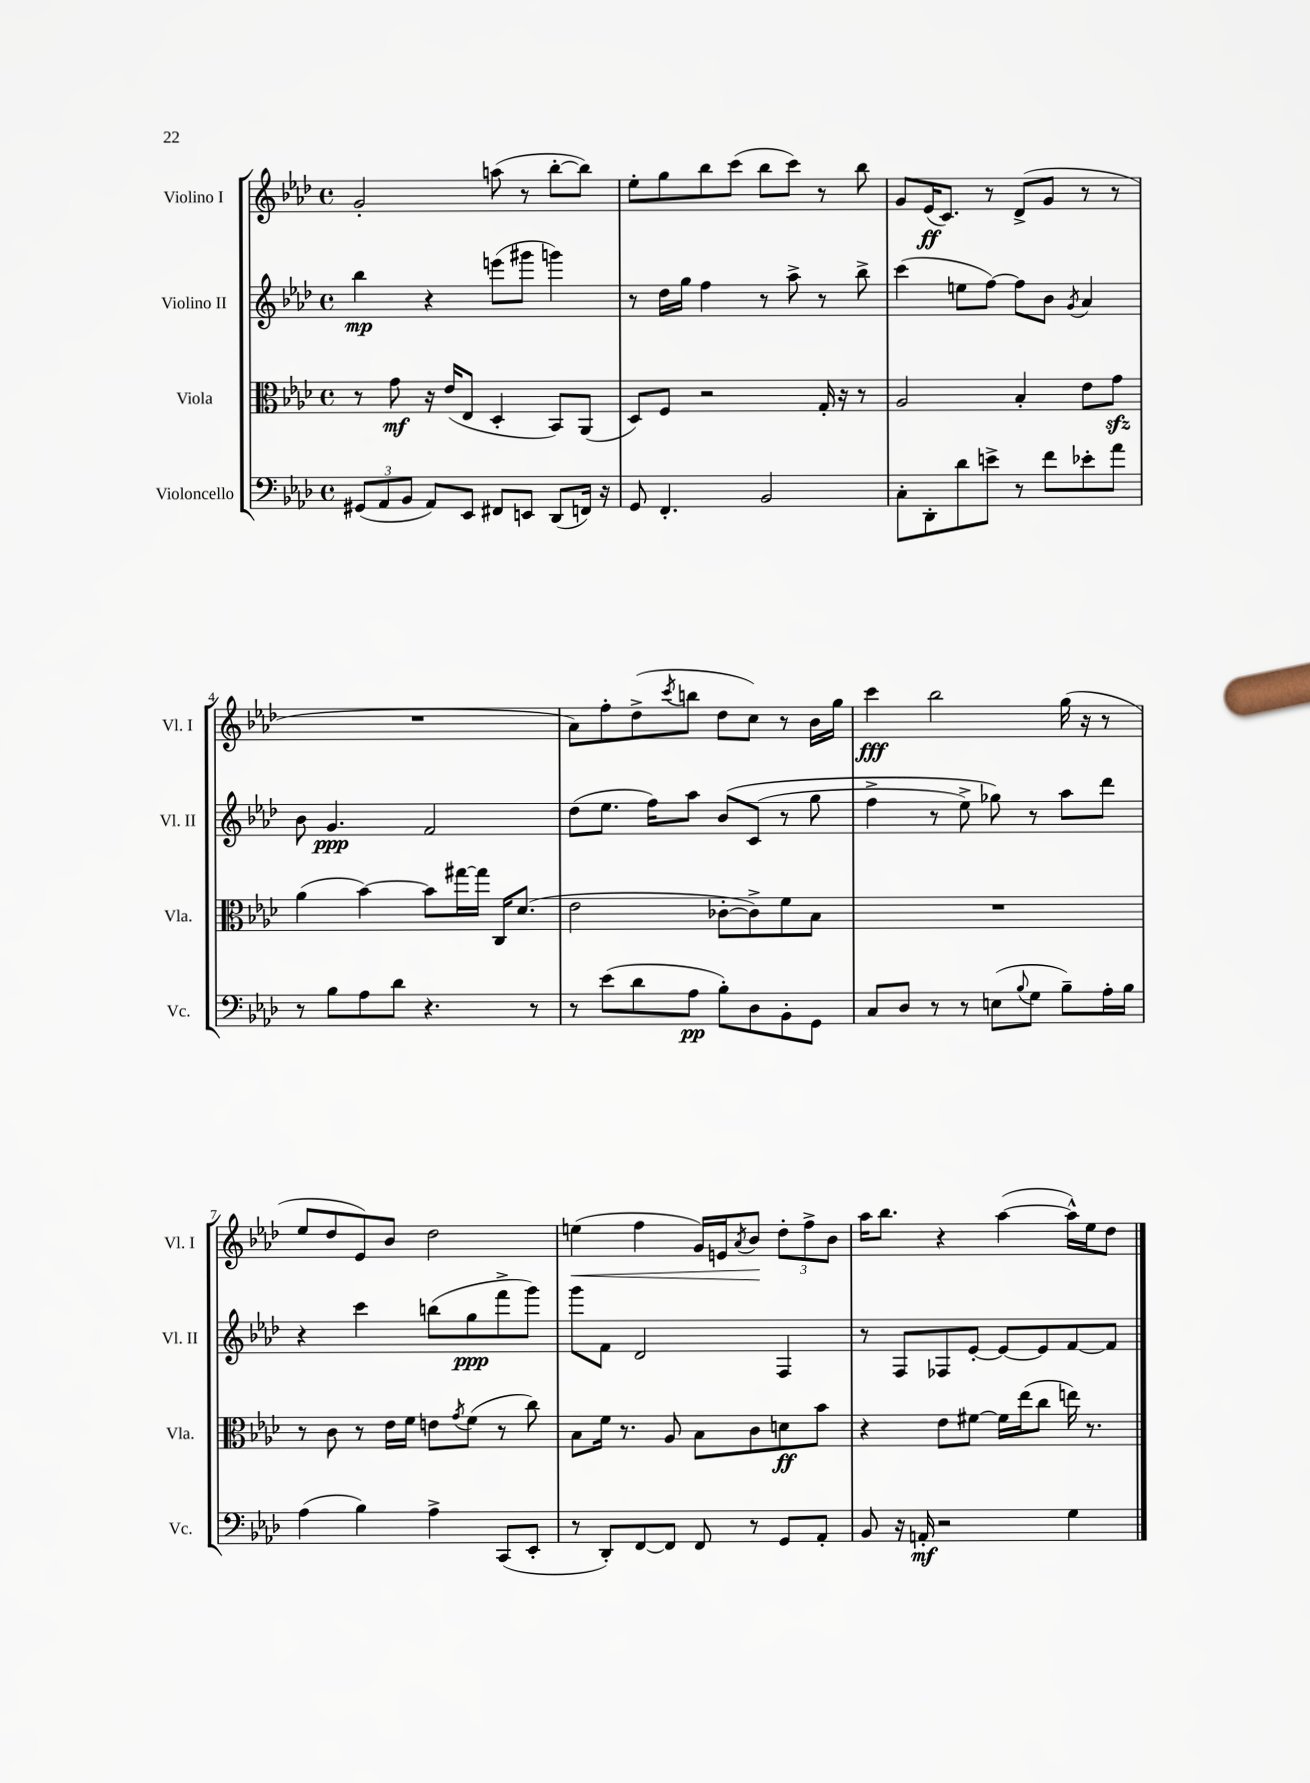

**kern	**dynam	**kern	**dynam	**kern	**dynam	**kern	**dynam
*part4	*part4	*part3	*part3	*part2	*part2	*part1	*part1
*staff4	*staff4	*staff3	*staff3	*staff2	*staff2	*staff1	*staff1
*I"Violoncello	*	*I"Viola	*	*I"Violino II	*	*I"Violino I	*
*I'Vc.	*	*I'Vla.	*	*I'Vl. II	*	*I'Vl. I	*
*clefF4	*	*clefC3	*	*clefG2	*	*clefG2	*
*k[b-e-a-d-]	*	*k[b-e-a-d-]	*	*k[b-e-a-d-]	*	*k[b-e-a-d-]	*
*M4/4	*	*M4/4	*	*M4/4	*	*M4/4	*
*met(c)	*	*met(c)	*	*met(c)	*	*met(c)	*
=1	=1	=1	=1	=1	=1	=1	=1
(12GG#X/L	.	8r	.	4bb-\	mp	2g'/	.
12AA-/	.	.	.	.	.	.	.
.	.	8g\	mf	.	.	.	.
12BB-/J	.	.	.	.	.	.	.
8AA-/L)	.	16r	.	4r	.	.	.
.	.	(16e-/KL	.	.	.	.	.
8EE-/J	.	8E-/J	.	.	.	.	.
8FF#X/L	.	4D-'/	.	(8eeen\L	.	(8aan\	.
8EEn/J	.	.	.	8ggg#X\J	.	8r	.
(8DD-/L	.	8BB-/L)	.	4gggn\)	.	[8bb-'\L	.
16FFn/Jk)	.	(8AA-/J	.	.	.	8bb-\J])	.
16r	.	.	.	.	.	.	.
=2	=2	=2	=2	=2	=2	=2	=2
8GG/	.	8D-/L)	.	8r	.	8ee-'\L	.
4.FF'/	.	8F/J	.	16dd-\LL	.	8gg\	.
.	.	.	.	16gg\JJ	.	.	.
.	.	2r	.	4ff\	.	8bb-\	.
.	.	.	.	.	.	(8ccc\J	.
2BB-/	.	.	.	8r	.	8bb-\L	.
.	.	.	.	8aa-^\	.	8ccc\J)	.
.	.	16G'/	.	8r	.	8r	.
.	.	16r	.	.	.	.	.
.	.	8r	.	8bb-^\	.	8bb-\	.
=3	=3	=3	=3	=3	=3	=3	=3
8C'\L	.	2A-/	.	(4ccc\	.	8g/L	.
8DD-'\	.	.	.	.	.	(16e-/K	ff
.	.	.	.	.	.	8.c/J)	.
8d-\	.	.	.	8een\L	.	.	.
8en^\J	.	.	.	[8ff\J)	.	8r	.
8r	.	4B-'/	.	8ff\L]	.	(8d-^/L	.
8f\L	.	.	.	8b-\J	.	8g/J	.
.	.	.	.	8qg/	.	.	.
8e-X'\	.	8e-\L	.	4a-/	.	8r	.
8a-\J	.	8gzz\J	.	.	.	8r	.
!!LO:LB:g=z
=4	=4	=4	=4	=4	=4	=4	=4
8r	.	(4a-\	.	8b-\	.	1r	.
8B-\L	.	.	.	4.g/	ppp	.	.
8A-\	.	[4b-\)	.	.	.	.	.
8d-\J	.	.	.	.	.	.	.
4.r	.	8b-\L]	.	2f/	.	.	.
.	.	[16gg#X\L	.	.	.	.	.
.	.	16gg#\JJ]	.	.	.	.	.
.	.	16C/KL	.	.	.	.	.
.	.	(8.d-/J	.	.	.	.	.
8r	.	.	.	.	.	.	.
=5	=5	=5	=5	=5	=5	=5	=5
8r	.	2e-\	.	(8dd-\L	.	8a-\L)	.
(8e-\L	.	.	.	8.ee-\J	.	8ff'\	.
8d-\	.	.	.	.	.	(8dd-^\	.
.	.	.	.	16ff\KL)	.	.	.
.	.	.	.	.	.	8qccc/	.
8A-\J	pp	.	.	8aa-\J	.	8bbn\J	.
8B-'\L)	.	[8c-X'\L	.	(8b-/L	.	8dd-\L	.
8D-\	.	8c-^\])	.	(8c/J	.	8cc\J)	.
8BB-'\	.	8f\	.	8r	.	8r	.
8GG\J	.	8B-\J	.	8gg\	.	16b-\LL	.
.	.	.	.	.	.	16gg\JJ	.
=6	=6	=6	=6	=6	=6	=6	=6
8C/L	.	1r	.	4ff^\	.	4ccc\	fff
8D-/J	.	.	.	.	.	.	.
8r	.	.	.	8r	.	2bb-\	.
8r	.	.	.	8ee-^\)	.	.	.
(8En\L	.	.	.	8gg-X\)	.	.	.
8qqB-/	.	.	.	.	.	.	.
8G\J	.	.	.	8r	.	.	.
8B-~\L)	.	.	.	8aa-\L	.	(16gg\	.
.	.	.	.	.	.	16r	.
16A-'\L	.	.	.	8ddd-\J	.	8r	.
16B-\JJ	.	.	.	.	.	.	.
!!LO:LB:g=z
=7	=7	=7	=7	=7	=7	=7	=7
(4A-\	.	8r	.	4r	.	8ee-/L	.
.	.	8c\	.	.	.	8dd-/	.
4B-\)	.	8r	.	4ccc\	.	8e-/)	.
.	.	16e-\LL	.	.	.	8b-/J	.
.	.	16f\JJ	.	.	.	.	.
4A-^\	.	8en\L	.	(8bbn\L	.	2dd-\	.
.	.	8qg/	.	.	.	.	.
.	.	(8f\J	.	8gg\	ppp	.	.
(8CC/L	.	8r	.	8fff^\	.	.	.
8EE-'/J	.	8cc\)	.	8ggg\J)	.	.	.
=8	=8	=8	=8	=8	=8	=8	=8
!	!	!	!	!	!	!	!LO:HP:b
8r	.	8B-\L	.	8ggg\L	.	(4een\	<
8DD-'/L)	.	16f\Jk	.	8f\J	.	.	.
.	.	8.r	.	.	.	.	.
[8FF/	.	.	.	2d-/	.	4ff\	.
8FF/J]	.	8A-/	.	.	.	.	.
8FF/	.	8B-\L	.	.	.	16g/LL)	.
.	.	.	.	.	.	16en/J	.
.	.	.	.	.	.	8qa-/	.
8r	.	8c\	.	.	.	8b-/J	.
8GG/L	.	8dn\	ff	4F/	.	12dd-'\L	[
.	.	.	.	.	.	12ff^\	.
8AA-'/J	.	8b-\J	.	.	.	.	.
.	.	.	.	.	.	12b-\J	.
=9	=9	=9	=9	=9	=9	=9	=9
8BB-/	.	4r	.	8r	.	16aa-\KL	.
.	.	.	.	.	.	8.bb-\J	.
16r	.	.	.	8F/L	.	.	.
16AAn'/	mf	.	.	.	.	.	.
2r	.	8e-\L	.	8F-X/	.	4r	.
.	.	[8f#X\J	.	[8e-'/J	.	.	.
.	.	16f#\LL]	.	8e-/L_	.	([4aa-\	.
.	.	(16ee-\J	.	.	.	.	.
.	.	8cc\J	.	8e-/]	.	.	.
4G\	.	16een\)	.	[8f/	.	16aa-^^\LL])	.
.	.	8.r	.	.	.	16ee-\J	.
.	.	.	.	8f/J]	.	8dd-\J	.
==	==	==	==	==	==	==	==
*-	*-	*-	*-	*-	*-	*-	*-
